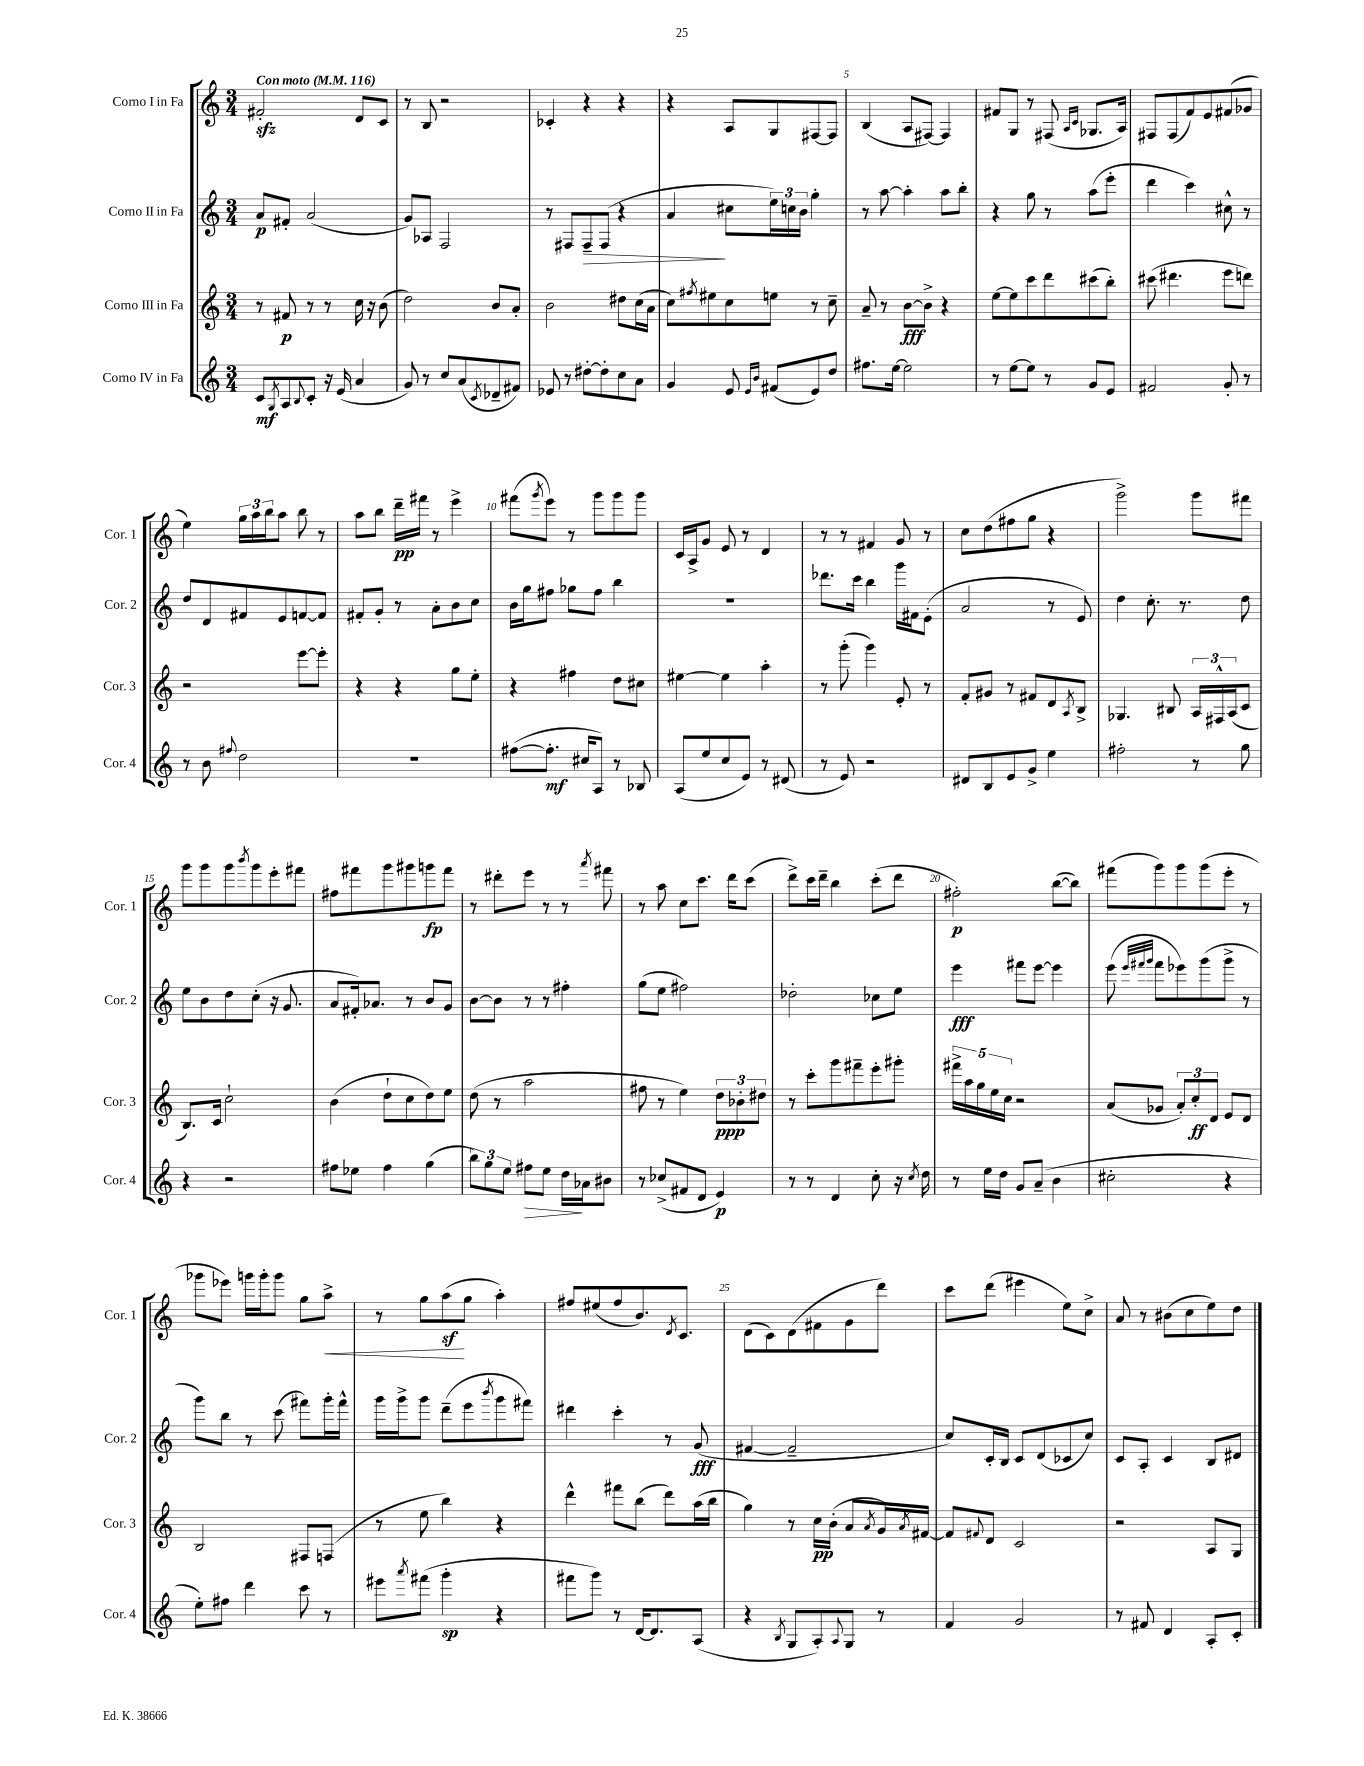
<<
\new StaffGroup <<
\new Staff = "s0" \with { instrumentName = "Corno I in Fa" shortInstrumentName = "Cor. 1" } {
    \clef treble \key c \major \numericTimeSignature \time 3/4 \tempo "Con moto" 4 = 116
    fis'2-.\sfz d'8 c'8 |
    r8 b8 r2 |
    ces'4-. r4 r4 |
    r4 a8 g8 fis8~ fis8 |
    b4( a8 fis8~) fis4 |
    fis'8 g8 r8 fis8( \grace { a16 c'16 } ges8. a16) |
    fis8 fis8( f'8) e'8 fis'8( ges'8 |
    e''4) \tuplet 3/2 { g''16 a''16 b''16 } a''8 b''8 r8 |
    a''8 b''8 d'''16--\pp fis'''16 r8 e'''4-> |
    fis'''8( \acciaccatura { g'''8 } e'''8) r8 g'''8 g'''8 g'''8 |
    c'16 a16-> g'8 e'8 r8 d'4 |
    r8 r8 fis'4 g'8 r8 |
    c''8 d''8( fis''8 g''8 r4 |
    g'''2->) g'''8 fis'''8 |
    g'''8 g'''8 g'''8 \acciaccatura { b'''8 } g'''8 e'''8-. fis'''8 |
    fis''8 fis'''8 g'''8 gis'''8 g'''8\fp fis'''8 |
    r8 dis'''8-. e'''8 r8 r8 \acciaccatura { a'''8 } fis'''8 |
    r8 a''8 c''8 c'''8. d'''16 c'''8( |
    d'''8->) c'''16 d'''16-- b''4 c'''8-.( d'''8 |
    fis''2-.\p) b''8~( b''8) |
    fis'''8( g'''8) g'''8 g'''8( e'''8-. r8 |
    ges'''8 ees'''8) g'''16 g'''16-. g'''8 g''8 a''8->\< |
    r8 g''8 a''8\sf\!( g''8 a''4-.) |
    fis''8 eis''8( fis''8 b'8.) \acciaccatura { d'8 } c'8. |
    d'8( c'8) d'8( fis'8 g'8 d'''8) |
    c'''8 d'''8( eis'''4 e''8) c''8-> |
    a'8 r8 bis'8( c''8 e''8) d''8 \bar "|." |
}
\new Staff = "s1" \with { instrumentName = "Corno II in Fa" shortInstrumentName = "Cor. 2" } {
    \clef treble \key c \major \numericTimeSignature \time 3/4
    a'8\p fis'8-. a'2( |
    g'8) aes8 f2 |
    r8 fis8 fis8--\> fis8( r4 |
    a'4\! cis''8 \tuplet 3/2 { e''16) c''16 b'16 } g''4-. |
    r8 a''8~ a''4-. a''8 b''8-. |
    r4 g''8 r8 a''8( e'''8-. |
    d'''4 c'''4) cis''8-^ r8 |
    d''8 d'8 fis'8 e'8 f'8~ f'8 |
    fis'8-. g'8-. r8 a'8-. b'8 c''8 |
    b'16 g''16 fis''8 ges''8 fis''8 b''4 |
    R2. |
    des'''8. c'''16 b''4 g'''16 fis'16 e'8-.( |
    a'2 r8 e'8) |
    d''4 c''8.-. r8. d''8 |
    e''8 b'8 d''8 c''8-.( r16 g'8. |
    a'8 fis'16-.) aes'8. r8 b'8 g'8 |
    b'8~ b'8 r8 r8 fis''4-. |
    g''8( e''8 fis''2) |
    des''2-. ces''8 e''8 |
    e'''4\fff fis'''8 e'''8~ e'''4 |
    e'''8( \grace { e'''32 fis'''32 g'''32 } fis'''8 ees'''8) g'''8( g'''8-> r8 |
    g'''8) b''8 r8 c'''8( fis'''8) g'''16-. fis'''16-^ |
    g'''16 g'''16-> g'''8 d'''8--( e'''8 \acciaccatura { b'''8 } g'''8 fis'''8) |
    dis'''4 c'''4-. r8 g'8\fff( |
    fis'4~ fis'2-- |
    c''8) c'16-. b16 c'8 d'8( ces'8 c''8) |
    c'8 a8-. c'4 b8 dis'8 \bar "|." |
}
\new Staff = "s2" \with { instrumentName = "Corno III in Fa" shortInstrumentName = "Cor. 3" } {
    \clef treble \key c \major \numericTimeSignature \time 3/4
    r8 fis'8\p r8 r8 c''16 r16 b'8( |
    d''2) b'8 a'8-. |
    b'2 dis''8 c''16( a'16 |
    c''8) \acciaccatura { fis''8 } eis''8 c''8 e''8 r8 c''8-- |
    a'8-- r8 b'8~\fff b'8-> r4 |
    e''8~ e''8 c'''8 d'''8 cis'''8( b''8-.) |
    cis'''8( dis'''4. e'''8 d'''8) |
    r2 e'''8~ e'''8-. |
    r4 r4 g''8 e''8-. |
    r4 fis''4 d''8 cis''8 |
    eis''4~ eis''4 a''4-. |
    r8 g'''8-.( g'''4) e'8-. r8 |
    f'8-. gis'8 r8 fis'8 d'8 \acciaccatura { a8 } b8-> |
    ges4. bis8 \tuplet 3/2 { a16 fis16-^ a16( } c'8 |
    b8.) c'16 c''2-! |
    b'4( d''8-! c''8 d''8) e''8 |
    d''8( r8 a''2 |
    fis''8 r8 e''4) \tuplet 3/2 { d''8\ppp bes'8-. dis''8 } |
    r8 c'''8-. g'''8 fis'''8-- e'''8-. gis'''8-. |
    \tuplet 5/4 { fis'''16-> a''16 g''16 e''16 c''16 } r2 |
    a'8( ges'8 \tuplet 3/2 { a'8-.) c''8-.\ff d'8 } e'8 d'8 |
    b2 fis8 f8( |
    r8 e''8 b''4) r4 |
    d'''4-^ fis'''8 b''8( d'''8) a''16( b''16 |
    g''4) r8 c''16\pp b'16-.( a'8 \acciaccatura { a'8 } g'16) \acciaccatura { a'8 } fis'16~ |
    fis'8 \appoggiatura { fis'8 } d'8 c'2 |
    r2 a8 g8 \bar "|." |
}
\new Staff = "s3" \with { instrumentName = "Corno IV in Fa" shortInstrumentName = "Cor. 4" } {
    \clef treble \key c \major \numericTimeSignature \time 3/4
    c'8\mf \acciaccatura { g8 } a8 \appoggiatura { b8 } c'8-. r16 e'16( a'4 |
    g'8) r8 c''8 a'8( \acciaccatura { c'8 } des'8-- fis'8) |
    ees'8 r8 dis''8~-. dis''8-. c''8 a'8 |
    g'4 e'8 \grace { e'16 b'16 } fis'8( e'8) d''8 |
    fis''8. e''16~ e''2 |
    r8 e''8~ e''8 r8 g'8 e'8 |
    fis'2 g'8-. r8 |
    r8 b'8 \appoggiatura { fis''8 } d''2 |
    R2. |
    fis''8~( fis''8.-.\mf cis''16 a8) r8 bes8 |
    a8( e''8 c''8 e'8) r8 dis'8( |
    r8 e'8) r2 |
    dis'8 b8 e'8 g'8-> e''4 |
    fis''2-. r8 g''8 |
    r4 r2 |
    fis''8 ees''8 fis''4 g''4( |
    \tuplet 3/2 { b''8) g''8 e''8 } fis''8\> e''8 d''16\! aes'16 bis'8 |
    r8 ces''8->( fis'8 d'8 e'4\p) |
    r8 r8 d'4 c''8-. r16 \acciaccatura { c''8 } d''16 |
    r8 e''16 d''16 g'8 a'8--( b'4 |
    cis''2-. r4 |
    e''8-.) fis''8 d'''4 c'''8 r8 |
    eis'''8 \acciaccatura { a'''8 } fis'''8( g'''4-.\sp r4 |
    fis'''8 g'''8) r8 d'16~ d'8. a8( |
    r4 \acciaccatura { b8 } g8 a8-.) \appoggiatura { a8 } g8 r8 |
    f'4 g'2 |
    r8 fis'8 d'4 a8-. c'8-. \bar "|." |
}
>>
>>
\layout { \context { \Score \override BarNumber.break-visibility = ##(#f #t #t) barNumberVisibility = #(every-nth-bar-number-visible 5) } }
